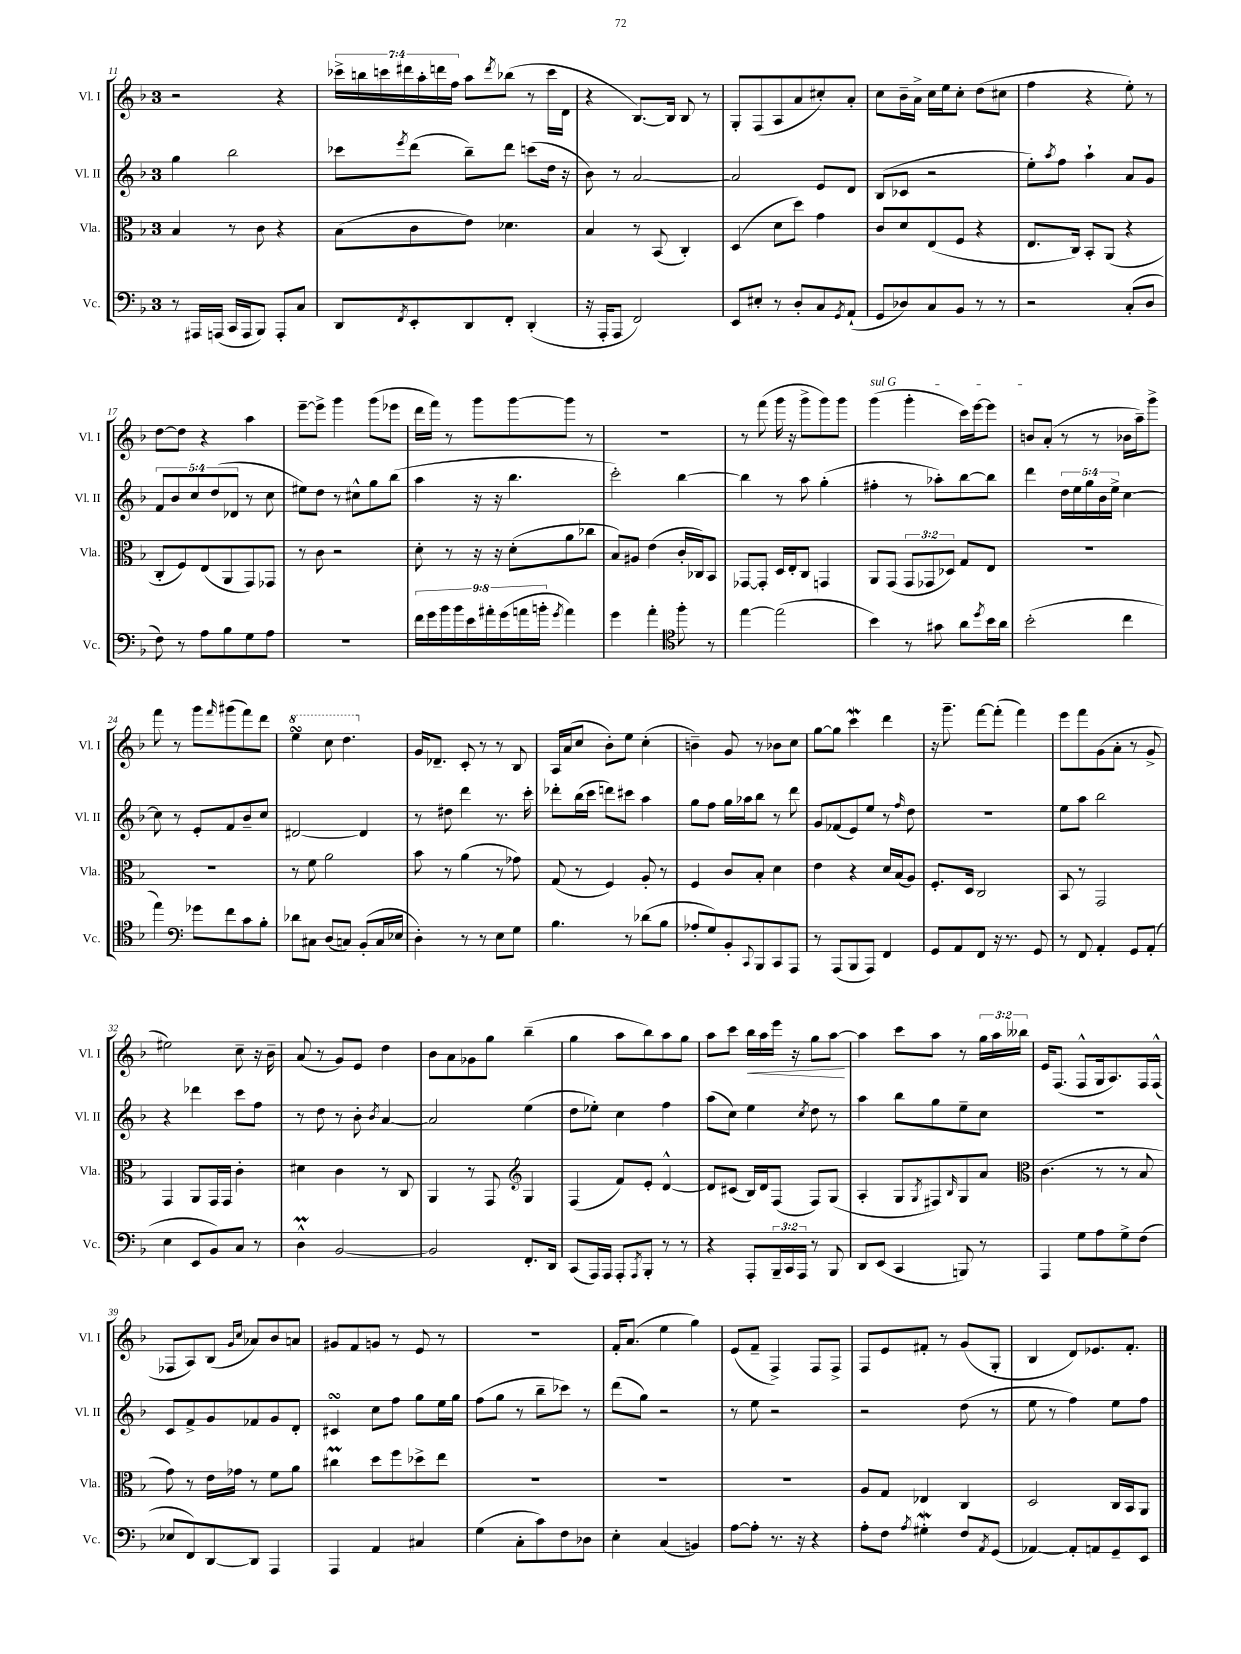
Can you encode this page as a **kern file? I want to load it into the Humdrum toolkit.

**kern	**kern	**kern	**kern
*staff4	*staff3	*staff2	*staff1
*clefF4	*clefC3	*clefG2	*clefG2
*k[b-]	*k[b-]	*k[b-]	*k[b-]
*M3/4	*M3/4	*M3/4	*M3/4
8r	4B-/	4gg\	2r
16AAA#/LL	.	.	.
(16AAA/JJ	.	.	.
16CC/LL	8r	2bb-\	.
16AAA/J	.	.	.
8BBB-/J)	8c\	.	.
8AAA'/L	4r	.	4r
8C/J	.	.	.
=	=	=	=
8DD/L	(8B-\L	8ccc-\L	28ccc-^\LL
.	.	.	28bb\
.	.	.	28ccc\
.	.	.	28ddd#\
8qFF/	.	8qeee/	.
8EE'/	8c\	(8ddd\J	.
.	.	.	28aa'\
.	.	.	28ddd\
.	.	.	28ff\JJ
8DD/	8e\J)	8bb-~\L)	8aa\L
.	.	.	8qddd/
8FF'/J	4.d-\	8ddd\J	(8bb-\J
(4DD'/	.	(8ccc\L	8r
.	.	16dd\Jk	16ccc\LL
.	.	16r	16d\JJ
=	=	=	=
16r	4B-/	8b-\)	4r
16AAA'/LK	.	.	.
8AAA/J	.	8r	.
2FF/)	8r	[2a/	[8.B-/L)
.	(8BB-/	.	.
.	.	.	16B-/]Jk
.	4C'/)	.	8B-/
.	.	.	8r
=	=	=	=
8EE/L	(4D/	2a/]	8G'/L
8E#'/J	.	.	(8F/
8r	8d\L	.	8A/
8D'/L	8dd\J)	.	8a/
8C/	4g\	8e/L	8cc#'/)
8qGG/	.	.	.
(8AA`/J	.	8d/J	8a'/J
=	=	=	=
8GG/L	8c/L	(8B-/L	8cc\L
8D-/)	8d/	8c-/J	16b-~\L
.	.	.	16a^\JJ
8C/	(8E/	2r	16cc\LL
.	.	.	16ee\J
8BB-/J	8F/J	.	8cc'\J
8r	4r	.	(8dd\L
8r	.	.	8cc#\J
=	=	=	=
2r	8.E/L	8ee'\L)	4ff\
.	.	8qaa/	.
.	.	8ff\J	.
.	16C/Jk)	.	.
.	8BB-'/L	4aa`\	4r
.	(8AA/J	.	.
(8C'/L	4r	8a/L	8ee'\)
8D/J	.	8g/J	8r
=	=	=	=
8F\)	8C'/L	10f/L	[8dd\L
.	.	10b-/	.
8r	8F/)	.	8dd\]J
.	.	10cc/	.
8A\L	(8E/	.	4r
.	.	(10dd/	.
8B-\	8AA/	.	.
.	.	10d-/J	.
8G\	8GG/)	8r	4aa\
8A\J	8GG-/J	8cc\	.
=	=	=	=
2.r	8r	8ee#\L)	[8eee~\L
.	8c\	8dd\J	8eee^\]J
.	2r	8r	4ggg\
.	.	8cc#^^\L	.
.	.	8gg\	(8ggg\L
.	.	(8bb-\J	8eee-\J
=	=	=	=
18f\LL	8d'\	4aa\	16ddd\LL
18g\	.	.	.
.	.	.	16fff\JJ)
18b-\	.	.	.
.	8r	.	8r
18b-\	.	.	.
18e\	.	.	.
.	16r	16r	8ggg\L
18a#'\	.	.	.
.	16r	16r	.
(18g\	.	.	.
.	(8d'\L	4.bb-\	[8ggg\
18a\	.	.	.
18b'\JJ	.	.	.
8qg/	.	.	.
4a\)	8a\	.	8ggg\]J
.	8cc-\J	.	8r
=	=	=	=
4g\	8B-/L)	2ccc'\)	2.r
.	8A#/J	.	.
4a'\	(4e\	.	.
*clefC4	*	*	*
8ff'\	16c'/LL	[4bb-\	.
.	16C-/J)	.	.
8r	8BB-/J	.	.
=	=	=	=
[4ee\	[8GG-/L	4bb-\]	8r
.	8GG-'/]J	.	(8fff\
(2ee\]	16D/LL	8r	16ggg\
.	16E'/J	.	16r
.	8C/J	8aa\	8ggg^\L
.	4GG/	(4gg'\	8ggg\)
.	.	.	8ggg\J
=	=	=	=
4b-\)	8AA/L	4ff#'\	(4ggg\
.	(8GG/J	.	.
8r	12GG/L	8r	4ggg'\
.	12GG-/	.	.
8g#\	.	8aa-'\L)	.
.	12D-/J)	.	.
8a\L	8G/L	[8bb-\	16ccc\LL)
.	.	.	[16eee\J
8qdd/	.	.	.
16b-\L	8E/J	8bb-\]J	8eee\]J
16a\JJ	.	.	.
=	=	=	=
(2b-'\	2.r	4ddd\	8b/L
.	.	.	(8a'/J
.	.	20dd\LL	8r
.	.	20ee\	.
.	.	20gg\	.
.	.	.	8r
.	.	20b-\	.
.	.	20ee^\JJ	.
4cc\	.	[4cc\	16b-\LL
.	.	.	16aa~\J)
.	.	.	8ggg^\J
=	=	=	=
4ee\)	2.r	8cc\]	8fff\
.	.	8r	8r
*clefF4	*	*	*
8g-\L	.	8e'/L	8ggg\L
.	.	.	16qqfff/
8f\	.	8f/	(8ggg#\
8c\	.	8b-~/	8fff\)
8B-'\J	.	8cc/J	8ddd\J
=	=	=	=
8d-\L	8r	[2d#/	4eee\
8C#\J	8f\	.	.
(8D/L	2a\	.	8ccc\
8C/J)	.	.	4.ddd\
(8BB-'/L	.	4d#/]	.
16C/L	.	.	.
16E-/JJ	.	.	.
=	=	=	=
4D'\)	8b-\	8r	16g/LK
.	.	.	8.d-~/J
.	8r	8dd#\	.
8r	(4a\	4ddd\	8c'/
8r	.	.	8r
8E\L	8r	8.r	8r
8G\J	8g-\)	.	8B-/
.	.	16ccc'\	.
=	=	=	=
4.B-\	(8G/	8ddd-'\L	16A/LL
.	.	.	(16a/J
.	8r	(16bb-\L	8cc/J
.	.	16ccc\JJ	.
.	4F/)	8ddd\L)	8b-'\L)
8r	.	8ccc#\J	8ee\J
(8d-\L	8A'/	4aa\	(4cc'\
8B-\J	8r	.	.
=	=	=	=
8A-'/L	4F/	8gg\L	4b~\)
8G/)	.	8ff\J	.
8BB-'/	8c/L	16gg\LL	8g/
.	.	16aa-\J	.
8qqCC/	.	.	.
8BBB-/	8B-'/J	8bb-\J	8r
8CC/	4d\	8r	8b-\L
8AAA/J	.	8ddd\	8cc\J
=	=	=	=
8r	4e\	8g/L	[8gg\L
(8AAA/L	.	(8f-/	8gg\]J
8BBB-/	4r	8e/)	4ccc\
8AAA/J)	.	8ee/J	.
4FF/	16d/LL	8r	4ddd\
.	(16B-/J	.	.
.	.	16qqff/	.
.	8A/J)	8dd\	.
=	=	=	=
8GG/L	8.F'/L	2.r	16r
.	.	.	8.ggg~\
8AA/	.	.	.
.	16D/Jk	.	.
8FF/J	2C/	.	[8fff\L
16r	.	.	(8fff'\]J
8.r	.	.	.
.	.	.	4fff\)
8GG/	.	.	.
=	=	=	=
8r	8BB-/	8ee\L	8eee\L
8FF/	8r	8aa\J	8fff\
4AA'/	2GG/	2bb-\	(8g\
.	.	.	8a'\J
8GG/L	.	.	8r
(8AA'/J	.	.	8g^/
=	=	=	=
4E\	4GG/	4r	2ee#\)
8EE/L	8AA/L	4ddd-\	.
8BB-/)	16GG/L	.	.
.	16GG/JJ	.	.
8C/J	4c'\	8ccc\L	8cc~\
8r	.	8ff\J	16r
.	.	.	16b-~\
=	=	=	=
4D^^\	4d#\	8r	(8a/
.	.	8dd\	8r
[2BB-/	4c\	8r	8g/L)
.	.	8b-'\	8e/J
.	.	8qb-/	.
.	8r	[4a/	4dd\
.	8C/	.	.
=	=	=	=
2BB-/]	4AA/	2a/]	8b-\L
.	.	.	8a\
.	8r	.	8g-\
.	8GG/	.	8gg\J
*	*clefG2	*	*
8.FF'/L	4G/	(4ee\	(4bb-~\
16DD/Jk	.	.	.
=	=	=	=
(8CC/L	(4F/	8dd\L	4gg\
16AAA/L)	.	8ee-'\J)	.
16AAA/JJ	.	.	.
8AAA'/L	8f/L)	4cc\	8aa\L
8qAAA/	.	.	.
8BBB-'/J	8e'/J	.	8bb-\)
8r	[4d^^/	4ff\	8aa\
8r	.	.	8gg\J
=	=	=	=
4r	8d/]L	(8aa\L	8aa\L
.	(8c#/J	8cc\J)	8ccc\J
8AAA'/L	16B-/LL)	4ee\	16bb-\LL
.	16d/J	.	16aa\
24BBB-~/L	(8F/J	.	16eee\JJ
24CC/	.	.	.
.	.	.	16r
24AAA/JJ	.	.	.
.	.	8qcc/	.
8r	8F/L)	8dd\	8gg\L
8BBB-/	(8G/J	8r	[8aa\J
=	=	=	=
8DD/L	4A'/	4aa\	4aa\]
(8EE/J	.	.	.
4CC/	8G/L	8bb-\L	8ccc\L
.	8qG/	.	.
.	8F#/)	8gg\	8aa\J
.	16qqB-/	.	.
8BBB/)	8G/	8ee~\	8r
8r	8a/J	8cc\J	24gg\LL
.	.	.	24aa\
.	.	.	24bb--\JJ
=	=	=	=
*	*clefC3	*	*
4AAA/	(4.c\	2.r	16e/LK
.	.	.	(8.F/J
8G\L	.	.	8F^^/L
8A\	8r	.	16G/k
.	.	.	8.A/)
8G^\	8r	.	.
(8F\J	8B-/	.	16F/L
.	.	.	(16F^^/JJ
=	=	=	=
8E-/L	8g\)	8c/L	8F-/L
8FF/)	8r	8f^/	8A/)
[8DD/	16e\LL	8g/	(8B-/J
.	16g-\JJ	.	.
.	.	.	16qqg/LL
.	.	.	16qqcc/JJ
8DD/]J	8r	8f-/	8a-/L)
4AAA/	8f\L	8g/	8b-/
.	8a\J	8d'/J	8a/J
=	=	=	=
4AAA/	4cc#\	4c#/	8g#/L
.	.	.	8f/
4AA/	8dd\L	8cc\L	8g/J
.	8ff\	8ff\J	8r
4C#/	8dd-^\	8gg\L	8e/
.	8ee\J	16ee\L	8r
.	.	16gg\JJ	.
=	=	=	=
(4G\	2.r	(8ff\L	2.r
.	.	8gg\J	.
8C'\L	.	8r	.
8c\)	.	8bb-~\L	.
8F\	.	8ccc-\J)	.
8D-\J	.	8r	.
=	=	=	=
4E'\	2.r	(8ddd\L	16f'/LK
.	.	.	(8.a/J
.	.	8gg\J)	.
(4C/	.	2r	4ee\
4BB/)	.	.	4gg\)
=	=	=	=
[8A\L	2.r	8r	(8e/L
8A'\]J	.	8ee\	8f~/J
8.r	.	2r	4F^/)
16r	.	.	.
4r	.	.	8F/L
.	.	.	8F^/J
=	=	=	=
8A'\L	8A/L	2r	8F/L
8F\J	8G/J	.	8e/
8qA/	.	.	.
4G#'\	4E-/	.	8f#'/J
.	.	.	8r
8F/L	4C/	(8dd\	(8g/L
8qAA/	.	.	.
(8GG/J	.	8r	8G'/J
=	=	=	=
[4AA-/)	2D/	8ee\	4B-/
.	.	8r	.
8AA-'/]L	.	4ff\)	8d/L)
8AA/	.	.	8.e-/
8GG~/	16C/LL	8ee\L	.
.	16BB-/J	.	8.f'/J
8EE/J	8AA/J	8ff\J	.
==	==	==	==
*-	*-	*-	*-
